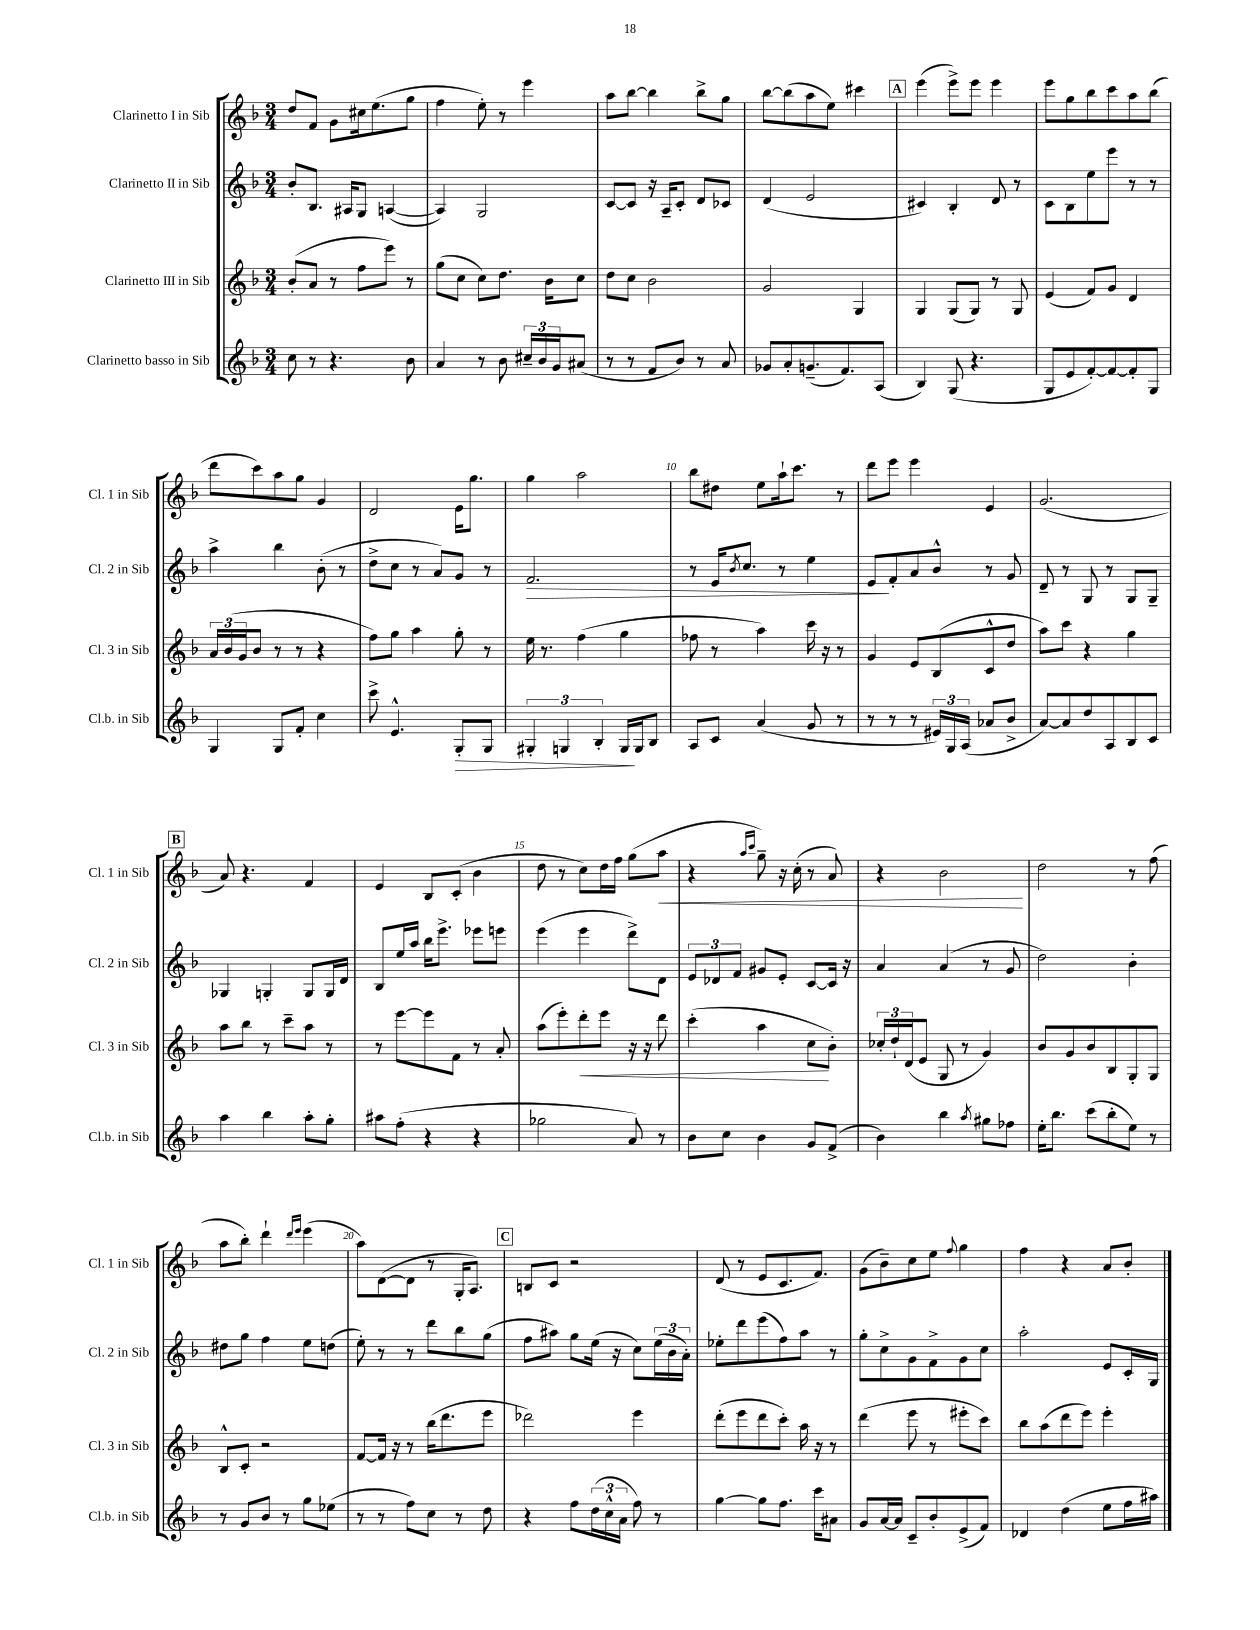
<<
\new StaffGroup <<
\new Staff = "s0" \with { instrumentName = "Clarinetto I in Sib" shortInstrumentName = "Cl. 1 in Sib" } {
    \clef treble \key f \major \numericTimeSignature \time 3/4
    d''8 f'8 g'8 cis''16 e''8.( g''8 |
    f''4 e''8-.) r8 e'''4 |
    a''8 bes''8~ bes''4 bes''8-> g''8 |
    bes''8~ bes''8( a''8 e''8) cis'''4 |
    \mark \markup { \box "A" } e'''4( e'''8->) e'''8 e'''4 |
    e'''8 g''8 bes''8 c'''8 a''8 bes''8( |
    d'''8 c'''8) a''8 g''8 g'4 |
    d'2 e'16 g''8. |
    g''4 a''2 |
    bes''8 dis''8 e''8 a''16-! c'''8. r8 |
    d'''8 e'''8 e'''4 e'4 |
    g'2.( |
    \mark \markup { \box "B" } a'8) r4. f'4 |
    e'4 bes8 c'8-.( bes'4 |
    d''8 r8 c''8) d''16 f''16 g''8( a''8\< |
    r4 \grace { a''16 c'''16 } g''8--) r16 c''16-.( r8 a'8) |
    r4 bes'2\! |
    d''2 r8 f''8( |
    a''8 bes''8-.) d'''4-! \grace { d'''16 e'''16 } e'''4( |
    a''8) d'8~( d'8 r8 g16-. a8.) |
    \mark \markup { \box "C" } b8 c'8 r2 |
    d'8( r8 e'8 c'8. f'8.) |
    g'8( bes'8--) c''8 e''8 \appoggiatura { f''8 } g''4 |
    f''4 r4 a'8 bes'8-. \bar "|." |
}
\new Staff = "s1" \with { instrumentName = "Clarinetto II in Sib" shortInstrumentName = "Cl. 2 in Sib" } {
    \clef treble \key f \major \numericTimeSignature \time 3/4
    bes'8-. bes8. ais16 g8 a4~( |
    a4) g2 |
    c'8~ c'8 r16 a16-- c'8-. d'8 ces'8 |
    d'4( e'2 |
    \mark \markup { \box "A" } cis'4) bes4-. d'8 r8 |
    c'8 bes8 e''8 e'''8 r8 r8 |
    a''4-> bes''4 bes'8-.( r8 |
    d''8-> c''8 r8 a'8) g'8 r8 |
    f'2.\> |
    r8 e'16 \acciaccatura { bes'8 } c''8. r8 e''4 |
    e'8\! f'8-. a'8 bes'8-^ r8 g'8 |
    d'8-- r8 g8 r8 g8 g8-- |
    \mark \markup { \box "B" } ges4 g4-. g8 g16 d'16 |
    bes8 e''16 a''16 bes''16 e'''8.-> ees'''8 e'''8 |
    e'''4( e'''4 d'''8->) d'8 |
    \tuplet 3/2 { e'8 des'8 f'8 } gis'8 e'8-. c'8~ c'16 r16 |
    a'4 a'4( r8 g'8 |
    d''2) bes'4-. |
    dis''8 g''8 f''4 e''8 d''8( |
    e''8-.) r8 r8 d'''8 bes''8 g''8( |
    \mark \markup { \box "C" } f''8 ais''8) g''8 e''16( r16 c''8) \tuplet 3/2 { e''16( bes'16 a'16-.) } |
    ees''8-. d'''8 e'''8( f''8) a''8 r8 |
    g''8-. c''8-> g'8 f'8-> g'8 c''8 |
    a''2-. e'8 c'16-. g16 \bar "|." |
}
\new Staff = "s2" \with { instrumentName = "Clarinetto III in Sib" shortInstrumentName = "Cl. 3 in Sib" } {
    \clef treble \key f \major \numericTimeSignature \time 3/4
    bes'8-.( a'8 r8 f''8 e'''8) r8 |
    g''8( c''8 c''8) d''8. bes'16 c''8 |
    d''8 c''8 bes'2 |
    g'2 g4 |
    \mark \markup { \box "A" } g4 g8( g8) r8 g8 |
    e'4( f'8) g'8 d'4 |
    \tuplet 3/2 { a'16 bes'16( g'16 } bes'8 r8 r8 r4 |
    f''8) g''8 a''4 g''8-. r8 |
    e''16 r8. f''4( g''4 |
    fes''8 r8 a''4) c'''16 r16 r8 |
    g'4 e'8 bes8( c'8-^ d''8 |
    a''8) c'''8 r4 g''4 |
    \mark \markup { \box "B" } a''8 bes''8 r8 c'''8-- a''8 r8 |
    r8 e'''8~ e'''8 f'8 r8 a'8-. |
    a''8( e'''8-.) d'''8-.\< e'''8 r16 r16 d'''8 |
    c'''4-.( a''4 c''8\! bes'8-.) |
    \tuplet 3/2 { ces''16-. d''16-! d'16( } e'8 g8 r8 g'4) |
    bes'8 g'8 bes'8 bes8 g8-. g8 |
    bes8-^ c'8-. r2 |
    f'8~ f'16 r16 r8 bes''16( d'''8. e'''8 |
    \mark \markup { \box "C" } des'''2) e'''4 |
    d'''8-.( e'''8 d'''8 c'''8-.) a''16 r16 r8 |
    d'''4( e'''8 r8 eis'''8-. c'''8) |
    bes''8 a''8( d'''8 e'''8) e'''4-. \bar "|." |
}
\new Staff = "s3" \with { instrumentName = "Clarinetto basso in Sib" shortInstrumentName = "Cl.b. in Sib" } {
    \clef treble \key f \major \numericTimeSignature \time 3/4
    c''8 r8 r4. bes'8 |
    a'4 r8 bes'8 \tuplet 3/2 { cis''16-- bes'16 g'16 } ais'8( |
    r8 r8 f'8 bes'8) r8 a'8 |
    ges'8 a'8-. g'8.--( f'8.) a8( |
    \mark \markup { \box "A" } bes4) g8( r4. |
    g8 e'8 f'8~-.) f'8~ f'8-. g8 |
    g4 g8 f'8-. c''4 |
    c'''8-> e'4.-^ g8-.\> g8 |
    \tuplet 3/2 { gis4-. g4 bes4-. } g16\! g16 bes8 |
    a8 c'8 a'4( g'8 r8 |
    r8 r8 r8 \tuplet 3/2 { eis'16) g16 a16( } aes'8 bes'8-> |
    a'8~) a'8 d''8 a8 bes8 c'8 |
    \mark \markup { \box "B" } a''4 bes''4 a''8-. g''8-. |
    ais''8 f''8-.( r4 r4 |
    ges''2 a'8) r8 |
    bes'8 c''8 bes'4 g'8 f'8->( |
    bes'4) bes''4 \acciaccatura { a''8 } gis''8 fes''8 |
    e''16-. bes''8. c'''8( bes''8-. e''8) r8 |
    r8 g'8 bes'8 r8 g''8 ees''8( |
    r8 r8 f''8) c''8 r8 d''8 |
    \mark \markup { \box "C" } r4 f''8 \tuplet 3/2 { d''16( c''16-^ a'16 } f''8) r8 |
    g''4~ g''8 f''8. c'''16 ais'8 |
    g'8 a'16~ a'16 c'8-- bes'8-. e'8->( f'8) |
    des'4 d''4( e''8 f''16 ais''16) \bar "|." |
}
>>
>>
\layout { \context { \Score \override BarNumber.break-visibility = ##(#f #t #t) barNumberVisibility = #(every-nth-bar-number-visible 5) } }
